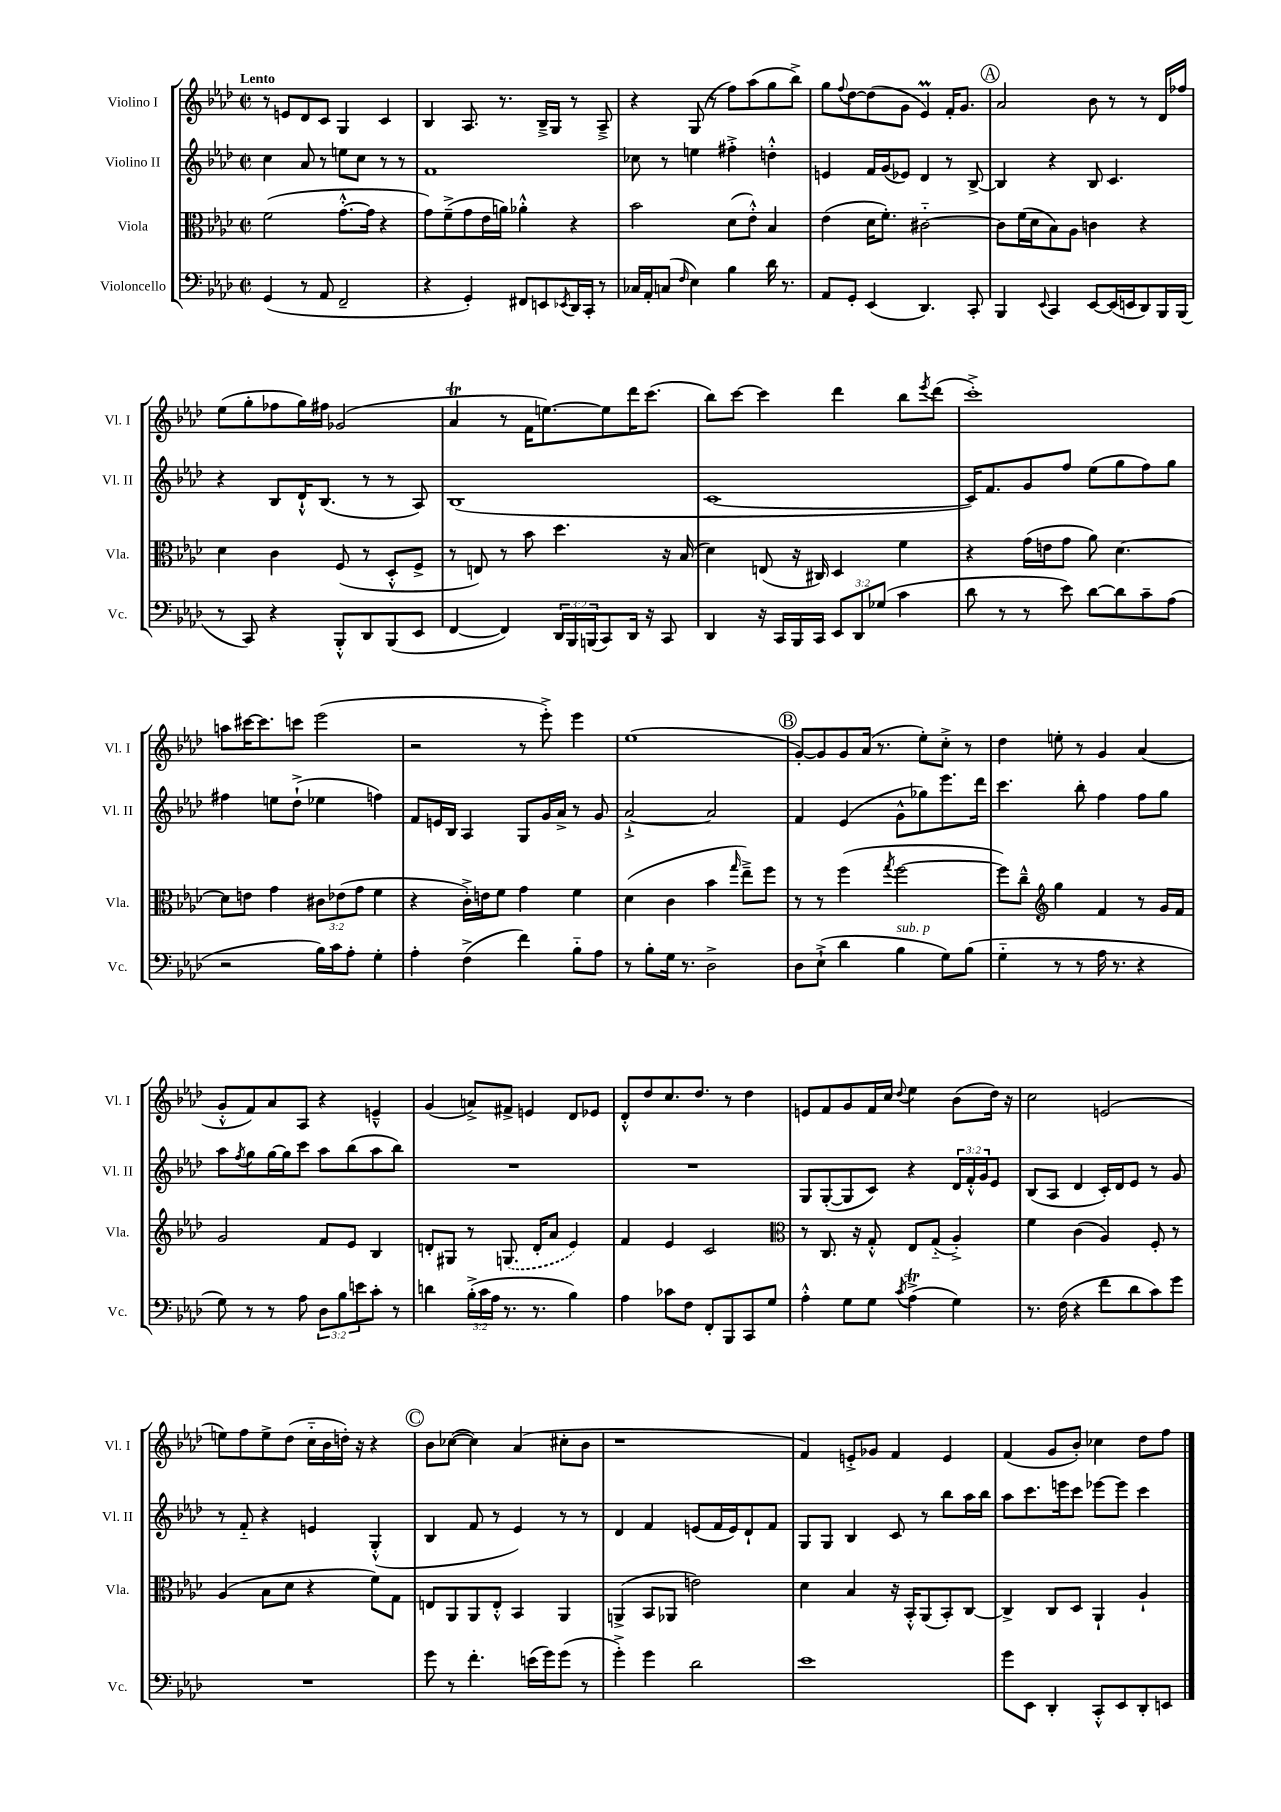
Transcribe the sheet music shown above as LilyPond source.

<<
\new StaffGroup <<
\new Staff = "s0" \with { instrumentName = "Violino I" shortInstrumentName = "Vl. I" } {
    \clef treble \key aes \major \defaultTimeSignature \time 2/2 \tempo "Lento"
    r8 e'8 des'8 c'8 g4 c'4 |
    bes4 aes8. r8. bes16---> g16 r8 aes8---> |
    r4 g8( r8 f''8) aes''8( g''8 bes''8->) |
    g''8 \appoggiatura { f''8 } des''8~ des''8( g'8 ees'4\prall) f'16-. g'8. |
    \mark \markup { \circle "A" } aes'2 bes'8 r8 r8 des'16 fes''16 |
    ees''8( g''8-. fes''8 g''16) fis''16 ges'2( |
    aes'4\trill r8 f'16 e''8.~) e''8 des'''16 c'''8.( |
    bes''8) c'''8~ c'''4 des'''4 bes''8 \acciaccatura { ees'''8 } des'''8( |
    c'''1-.->) |
    a''8 cis'''16~ cis'''8. c'''8 ees'''2( |
    r2 r8 ees'''8-.->) ees'''4 |
    ees''1( |
    \mark \markup { \circle "B" } g'8~-.) g'8 g'8 aes'16( r8. ees''8-.) c''8-.-> r8 |
    des''4 e''8-. r8 g'4 aes'4( |
    g'8-.-^ f'8) aes'8 aes8 r4 e'4---^ |
    g'4( a'8->) fis'8-> e'4 des'8 ees'8 |
    des'8-.-^ des''8 c''8. des''8. r8 des''4 |
    e'8 f'8 g'8 f'16 c''16 \appoggiatura { des''8 } ees''4 bes'8( des''16) r16 |
    c''2 e'2( |
    e''8) f''8 e''8-> des''8( c''16-_ bes'16 d''16-.) r16 r4 |
    \mark \markup { \circle "C" } bes'8 ces''8~( ces''4) aes'4( cis''8-. bes'8 |
    r1 |
    f'4) e'8-.-> ges'8 f'4 e'4 |
    f'4( g'8 bes'8-.) ces''4 des''8 f''8 \bar "|." |
}
\new Staff = "s1" \with { instrumentName = "Violino II" shortInstrumentName = "Vl. II" } {
    \clef treble \key aes \major \defaultTimeSignature \time 2/2 \override Staff.TupletNumber.text = #tuplet-number::calc-fraction-text
    c''4 aes'8 r8 e''8 c''8 r8 r8 |
    f'1 |
    ces''8 r8 e''4 fis''4-.-> d''4-.-^ |
    e'4 f'16 g'16( ees'8) des'4 r8 bes8~-> |
    \mark \markup { \circle "A" } bes4 r4 bes8 c'4. |
    r4 bes8 des'16-!-^ bes8.( r8 r8 aes8) |
    bes1( |
    c'1~ |
    c'16) f'8. g'8 f''8 ees''8( g''8 f''8) g''8 |
    fis''4 e''8 des''8-!->( ees''4 f''4) |
    f'8 e'16 bes16 aes4 g8 g'16 aes'16-> r8 g'8 |
    aes'2~-!-> aes'2 |
    \mark \markup { \circle "B" } f'4 ees'4( g'8-^ ges''8) ees'''8. des'''16 |
    c'''4. bes''8-. f''4 f''8 g''8 |
    aes''8 \acciaccatura { f''8 } g''8 g''16~ g''16 c'''8 aes''8 bes''8( aes''8 bes''8) |
    R1 |
    R1 |
    g8 g8~-.( g8 c'8) r4 \tuplet 3/2 { des'16 f'16-.-^ g'16 } ees'8 |
    bes8( aes8 des'4 c'16-.) des'16 ees'8 r8 g'8 |
    r8 f'8-_ r4 e'4 g4-.-^( |
    \mark \markup { \circle "C" } bes4 f'8 r8 ees'4) r8 r8 |
    des'4 f'4 e'8( f'16 e'16) des'8-! f'8 |
    g8 g8 bes4 c'8 r8 bes''8 aes''16 bes''16 |
    aes''8 c'''8. e'''16 c'''8 ees'''8~ ees'''8 c'''4 \bar "|." |
}
\new Staff = "s2" \with { instrumentName = "Viola" shortInstrumentName = "Vla." } {
    \clef alto \key aes \major \defaultTimeSignature \time 2/2 \override Staff.TupletNumber.text = #tuplet-number::calc-fraction-text
    f'2( g'8.~-.-^ g'16 r4 |
    g'8) f'8--->( g'8 ees'16 a'16) aes'4-.-^ r4 |
    bes'2 des'8( ees'8-.-^) bes4 |
    ees'4( des'16 f'8.-.) cis'2~-_ |
    \mark \markup { \circle "A" } cis'8 f'16( des'16 bes8) aes8 c'4 r4 |
    des'4 c'4 f8( r8 des8-.-^ f8-> |
    r8 e8) r8 bes'8 des''4. r16 bes16( |
    des'4) e8( r16 cis16) des4 f'4 |
    r4 g'16( e'16 g'8 aes'8) des'4.~ |
    des'8 e'8 g'4 \tuplet 3/2 { cis'8 ees'8( g'8 } f'4 |
    r4 c'16-.->) e'16 f'8 g'4 f'4 |
    des'4( c'4 bes'4 \grace { g''16 } ees''8--->) f''8 |
    \mark \markup { \circle "B" } r8 r8 f''4( \acciaccatura { g''8 } f''2~ |
    f''8) c''8---^ \clef treble g''4 f'4 r8 g'16 f'16 |
    g'2 f'8 ees'8 bes4 |
    d'8-. gis8 r8 \once \slurDashed g8.( d'16-. aes'8 ees'4) |
    f'4 ees'4 c'2 |
    \clef alto r8 c8. r16 g8-.-^ ees8 g8-_( aes4-.->) |
    f'4 c'4( aes4) f8-. r8 |
    aes4( bes8 des'8 r4 f'8) g8 |
    \mark \markup { \circle "C" } e8 aes,8 aes,8 e8-.-^ bes,4 aes,4 |
    a,4->( bes,8 aes,8 e'2) |
    des'4 bes4 r16 bes,16-.-^ aes,8( bes,8-.) c8~ |
    c4-> c8 des8 aes,4-! aes4-! \bar "|." |
}
\new Staff = "s3" \with { instrumentName = "Violoncello" shortInstrumentName = "Vc." } {
    \clef bass \key aes \major \defaultTimeSignature \time 2/2 \override Staff.TupletNumber.text = #tuplet-number::calc-fraction-text
    g,4( r8 aes,8 f,2-- |
    r4 g,4-.) fis,8 e,8 \acciaccatura { ees,8 } des,16 c,16-. r8 |
    ces16 aes,16-. c8( \grace { f16 } ees4) bes4 des'16 r8. |
    aes,8 g,8-. ees,4( des,4.) c,8-. |
    \mark \markup { \circle "A" } bes,,4 \appoggiatura { ees,8 } c,4 ees,8~ ees,16( e,16 des,8) bes,,16 bes,,16( |
    r8 c,8) r4 bes,,8-.-^ des,8 bes,,8( ees,8 |
    f,4~ f,4) \tuplet 3/2 { des,16 bes,,16 b,,16( } c,8) des,16 r16 c,8 |
    des,4 r16 c,16 bes,,16 c,16 \tuplet 3/2 { ees,8 des,8 ges8( } c'4 |
    des'8 r8 r8 ees'8) des'8~ des'8 c'8-- aes8( |
    r2 bes16) c'16 aes8-. g4-. |
    aes4-. f4->( f'4) bes8-_ aes8 |
    r8 bes8-. g16 r8. des2-> |
    \mark \markup { \circle "B" } des8 ees8-!->( des'4 bes4^\markup { \italic "sub. p" } g8) bes8( |
    g4-_ r8 r8 aes16 r8. r4 |
    g8) r8 r8 aes8 \tuplet 3/2 { des8 bes8 e'8 } c'8-. r8 |
    d'4 \tuplet 3/2 { bes16-.->( c'16 aes16 } r8. r8. bes4) |
    aes4 ces'8 f8 f,8-. bes,,8 c,8 g8 |
    aes4-.-^ g8 g8 \acciaccatura { c'8 } aes4->\trill( g4) |
    r8. f16( r4 f'8 des'8 c'8) g'8 |
    R1 |
    \mark \markup { \circle "C" } g'8 r8 f'4.-. e'16( g'16) g'8( r8 |
    g'4-.->) g'4 des'2 |
    ees'1 |
    g'8 ees,8 des,4-. c,8-.-^ ees,8 des,8-. e,8 \bar "|." |
}
>>
>>
\layout { \context { \Score \remove "Bar_number_engraver" } }
